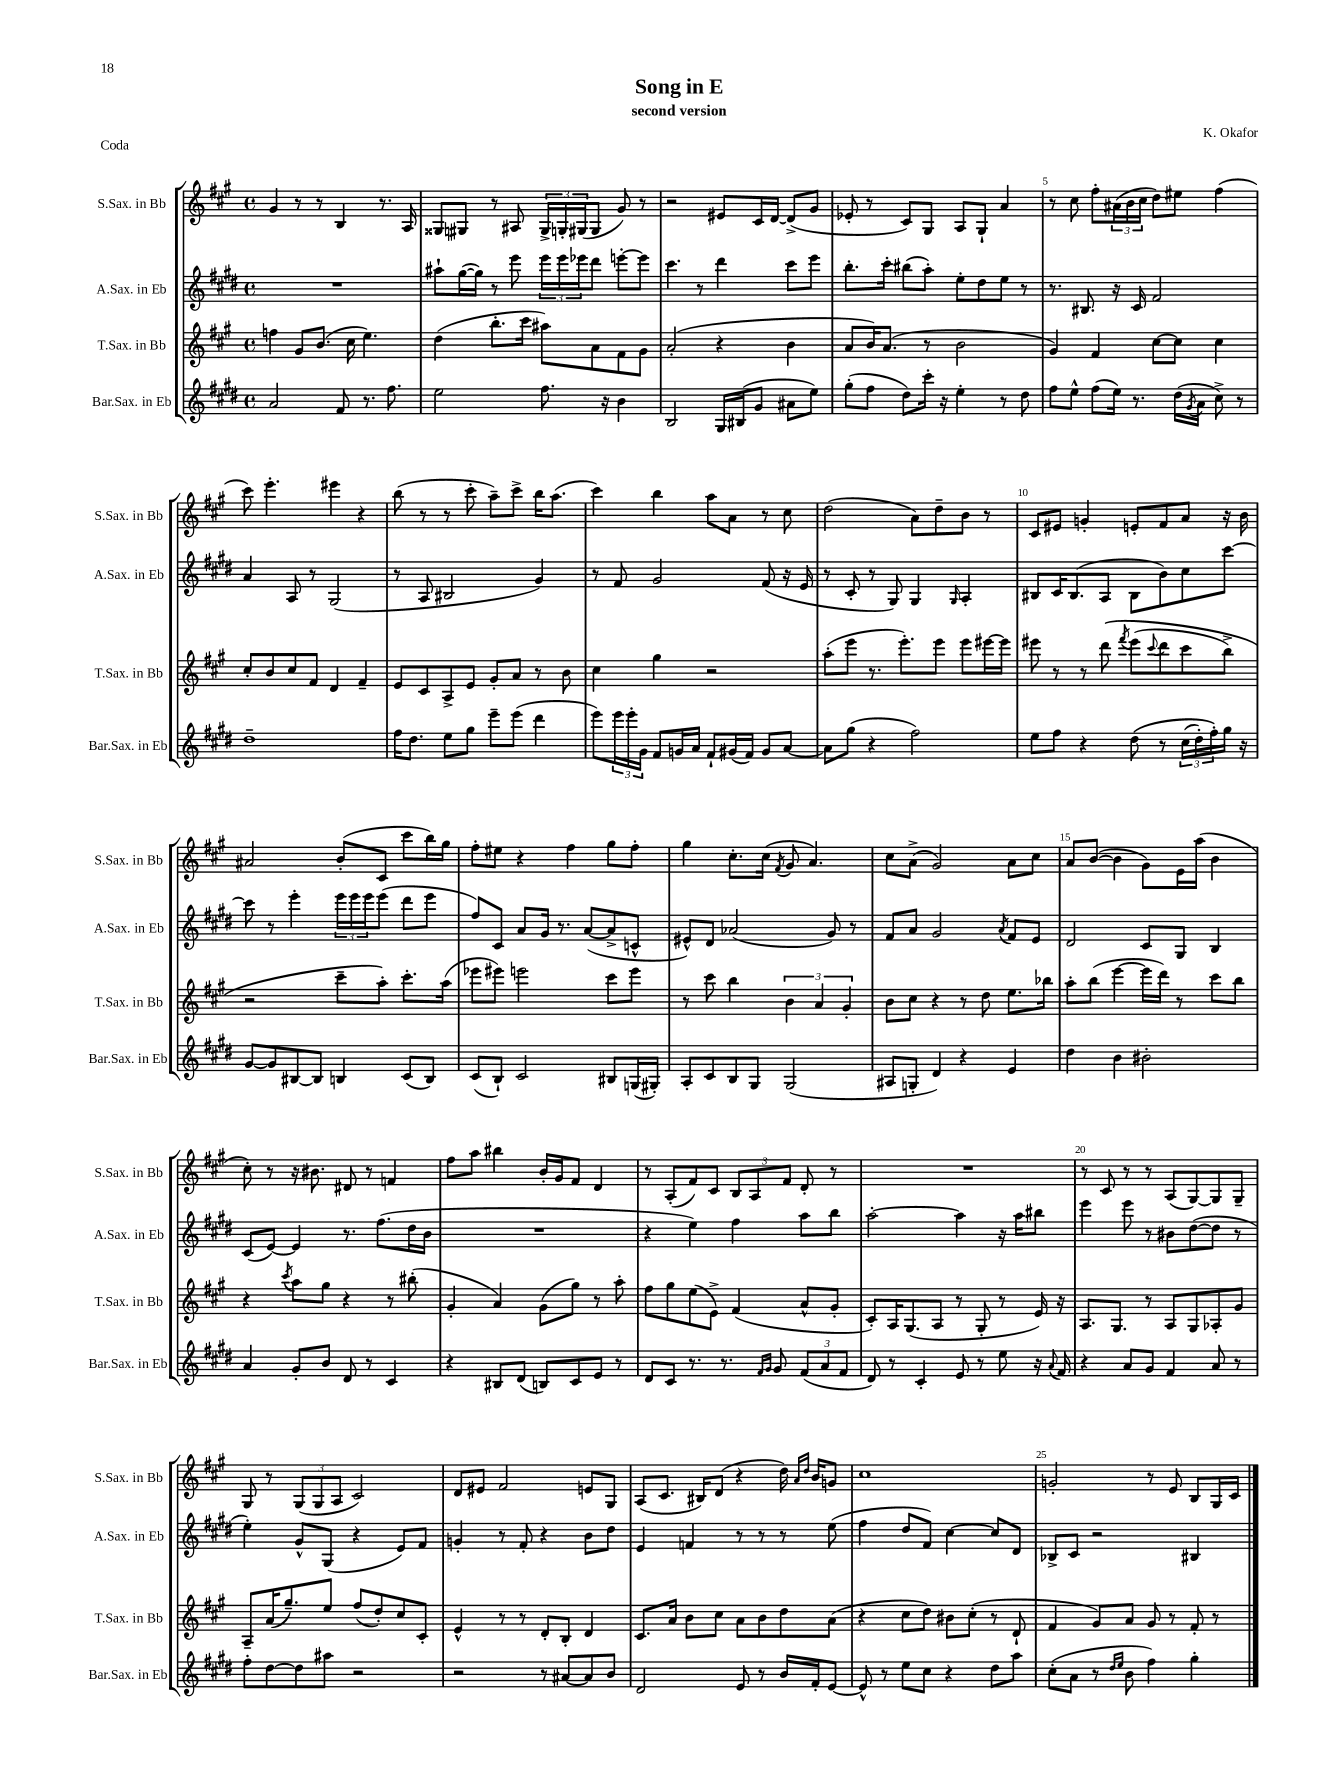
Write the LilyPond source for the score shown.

\header { title = "Song in E" composer = "K. Okafor" subtitle = "second version" piece = "Coda" }
<<
\new StaffGroup <<
\new Staff = "s0" \with { instrumentName = "S.Sax. in Bb" shortInstrumentName = "S.Sax. in Bb" } {
    \clef treble \key a \major \defaultTimeSignature \time 4/4
    gis'4 r8 r8 b4 r8. a16 |
    gisis8 gis8 r8 ais8 \tuplet 3/2 { gis16-> g16-. gis16( } gis8 gis'8) r8 |
    r2 eis'8 cis'16 d'16~ d'8->( gis'8 |
    ees'8-. r8 cis'8) gis8 a8 gis8-! a'4 |
    r8 cis''8 fis''8-. \tuplet 3/2 { ais'16( b'16 cis''16 } d''8) eis''8 fis''4( |
    cis'''8) e'''4.-. eis'''4 r4 |
    b''8( r8 r8 cis'''8-. a''8--) cis'''8-> b''16 a''8.( |
    cis'''4) b''4 a''8 a'8 r8 cis''8 |
    d''2( a'8) d''8-- b'8 r8 |
    cis'8 eis'8 g'4-. e'8-. fis'8 a'8 r16 b'16 |
    ais'2 b'8-.( cis'8 cis'''8 b''16) gis''16 |
    fis''8-. eis''8 r4 fis''4 gis''8 fis''8-. |
    gis''4 cis''8.-. cis''16( \acciaccatura { fis'8 } gis'8 a'4.) |
    cis''8 a'8->( gis'2) a'8 cis''8 |
    a'8 b'8~( b'4 gis'8) e'16 a''16( b'4 |
    cis''8-.) r8 r16 bis'8. dis'8 r8 f'4 |
    fis''8 a''8 bis''4 b'16-. gis'16 fis'8 d'4 |
    r8 a8-.( fis'8) cis'8 \tuplet 3/2 { b8 a8 fis'8 } d'8-. r8 |
    R1 |
    r8 cis'8 r8 r8 a8( gis8~) gis8 gis8-- |
    gis8 r8 \tuplet 3/2 { gis8( gis8 a8 } cis'2) |
    d'8 eis'8 fis'2 e'8 gis8 |
    a8( cis'8. bis16) d'8( r4 d''16) \grace { a'16 d''16 } b'16 g'8 |
    cis''1 |
    g'2-. r8 e'8 b8 gis16 cis'16 \bar "|." |
}
\new Staff = "s1" \with { instrumentName = "A.Sax. in Eb" shortInstrumentName = "A.Sax. in Eb" } {
    \clef treble \key e \major \defaultTimeSignature \time 4/4
    R1 |
    ais''8-! gis''16~( gis''16) r8 e'''8 \tuplet 3/2 { e'''16 e'''16 ees'''16 } dis'''8 e'''8~-. e'''8 |
    cis'''4. r8 dis'''4 cis'''8 e'''8 |
    b''8.-. cis'''16-. bis''8( a''8-.) e''8-. dis''8 e''8 r8 |
    r8. bis8. r16 cis'16 fis'2 |
    a'4 a8 r8 gis2( |
    r8 a8 bis2 gis'4) |
    r8 fis'8 gis'2 fis'8( r16 e'16 |
    r8 cis'8-. r8 gis8) gis4 \grace { gis16 } a4-. |
    bis8 cis'16 bis8.( a8 bis8 b'8) cis''8 cis'''8~ |
    cis'''8 r8 e'''4-. \tuplet 3/2 { e'''16 e'''16 e'''16 } e'''8( dis'''8 e'''8 |
    fis''8) cis'8 a'8 gis'16 r8. a'8~( a'8-> c'8-^ |
    eis'8-^) dis'8 aes'2( gis'8) r8 |
    fis'8 a'8 gis'2 \acciaccatura { a'8 } fis'8 e'8 |
    dis'2 cis'8 gis8 b4 |
    cis'8( e'8~) e'4 r8. fis''8.( dis''16 b'16 |
    R1 |
    r4 e''4) fis''4 a''8 b''8 |
    a''2~-. a''4 r16 a''16 bis''8 |
    e'''4 e'''8 r8 bis'8 dis''8~( dis''8 r8 |
    e''4-.) gis'8-^ gis8( r4 e'8) fis'8 |
    g'4-. r8 fis'8-. r4 b'8 dis''8 |
    e'4 f'4 r8 r8 r8 e''8( |
    fis''4 dis''8 fis'8) cis''4~ cis''8 dis'8 |
    bes8-> cis'8 r2 bis4 \bar "|." |
}
\new Staff = "s2" \with { instrumentName = "T.Sax. in Bb" shortInstrumentName = "T.Sax. in Bb" } {
    \clef treble \key a \major \defaultTimeSignature \time 4/4
    f''4 gis'8 b'8.( cis''16 e''4.) |
    d''4( b''8.-. cis'''16 ais''8) a'8 fis'8 gis'8 |
    a'2-.( r4 b'4 |
    a'8 b'16) a'8.( r8 b'2 |
    gis'4) fis'4 cis''8~ cis''8 cis''4 |
    cis''8-. b'8 cis''8 fis'8 d'4 fis'4-- |
    e'8 cis'8 a8-> e'8 gis'8-. a'8 r8 b'8 |
    cis''4 gis''4 r2 |
    a''8-.( e'''8 r8. e'''8.-.) e'''8 e'''8 eis'''16~ eis'''16 |
    eis'''8 r8 r8 d'''8\( \acciaccatura { fis'''8 } eis'''8( \appoggiatura { cis'''8 } d'''8 cis'''8 b''8->) |
    r2 cis'''8-- a''8-.\) cis'''8.-. a''16( |
    ees'''8 eis'''8) e'''2 cis'''8 e'''8 |
    r8 cis'''8 b''4 \tuplet 3/2 { b'4 a'4 gis'4-. } |
    b'8 cis''8 r4 r8 d''8 e''8. bes''16 |
    a''8-. b''8( e'''4~ e'''16 d'''16) r8 cis'''8 b''8 |
    r4 \acciaccatura { cis'''8 } a''8 gis''8 r4 r8 bis''8-.( |
    gis'4-. a'4) gis'8( gis''8) r8 a''8-. |
    fis''8 gis''8 e''8( e'8->) fis'4( a'8-^ gis'8-. |
    cis'8-.) a16 gis8.( a8 r8 gis8-. r8 e'16) r16 |
    a8. gis8. r8 a8 gis8 aes8-. gis'8 |
    a8-- a'16( gis''8.--) e''8 fis''8( d''8-.) cis''8 cis'8-. |
    e'4-^ r8 r8 d'8-. b8-. d'4 |
    cis'8. a'16 b'8 cis''8 a'8 b'8 d''8 a'8( |
    r4 cis''8 d''8) bis'8 cis''8-.( r8 d'8-! |
    fis'4 gis'8) a'8 gis'8 r8 fis'8-. r8 \bar "|." |
}
\new Staff = "s3" \with { instrumentName = "Bar.Sax. in Eb" shortInstrumentName = "Bar.Sax. in Eb" } {
    \clef treble \key e \major \defaultTimeSignature \time 4/4
    a'2 fis'8 r8. fis''8. |
    e''2 fis''8. r16 b'4 |
    b2 gis16 bis16( gis'8 ais'8 e''8) |
    gis''8-.( fis''8 dis''8) cis'''16-. r16 e''4-. r8 dis''8 |
    fis''8 e''8-^ fis''8( e''16) r8. dis''16( \acciaccatura { gis'8 } a'16 cis''8->) r8 |
    dis''1-- |
    fis''16 dis''8. e''8 gis''8 e'''8-- e'''8( dis'''4 |
    e'''8) \tuplet 3/2 { e'''16 e'''16-. gis'16 } fis'8 g'16 a'16 fis'8-! gis'16( fis'16) gis'8 a'8~ |
    a'8 gis''8( r4 fis''2) |
    e''8 fis''8 r4 dis''8\( r8 \tuplet 3/2 { cis''16( dis''16-.) fis''16-.\) } gis''16 r16 |
    gis'8~ gis'8 bis8~ bis8 b4 cis'8( b8) |
    cis'8( b8-!) cis'2 bis8 g16( gis16-.) |
    a8-. cis'8 b8 gis8 gis2( |
    ais8 g8-. dis'4) r4 e'4 |
    dis''4 b'4 bis'2-. |
    a'4 gis'8-. b'8 dis'8 r8 cis'4 |
    r4 bis8 dis'8( b8) cis'8 e'8 r8 |
    dis'8 cis'8 r8. r8. \grace { fis'16 gis'16 } gis'8 \tuplet 3/2 { fis'8( a'8 fis'8 } |
    dis'8) r8 cis'4-. e'8 r8 e''8 r16 \appoggiatura { a'8 } fis'16 |
    r4 a'8 gis'8 fis'4 a'8 r8 |
    fis''8-. dis''8~ dis''8 ais''8 r2 |
    r2 r8 ais'8~ ais'8 b'8 |
    dis'2 e'8 r8 b'16 fis'16-. e'8~ |
    e'8-^ r8 e''8 cis''8 r4 dis''8 a''8 |
    cis''8-.( a'8 r8 \grace { dis''16 e''16 } b'8 fis''4) gis''4-. \bar "|." |
}
>>
>>
\layout { \context { \Score \override BarNumber.break-visibility = ##(#f #t #t) barNumberVisibility = #(every-nth-bar-number-visible 5) } }
